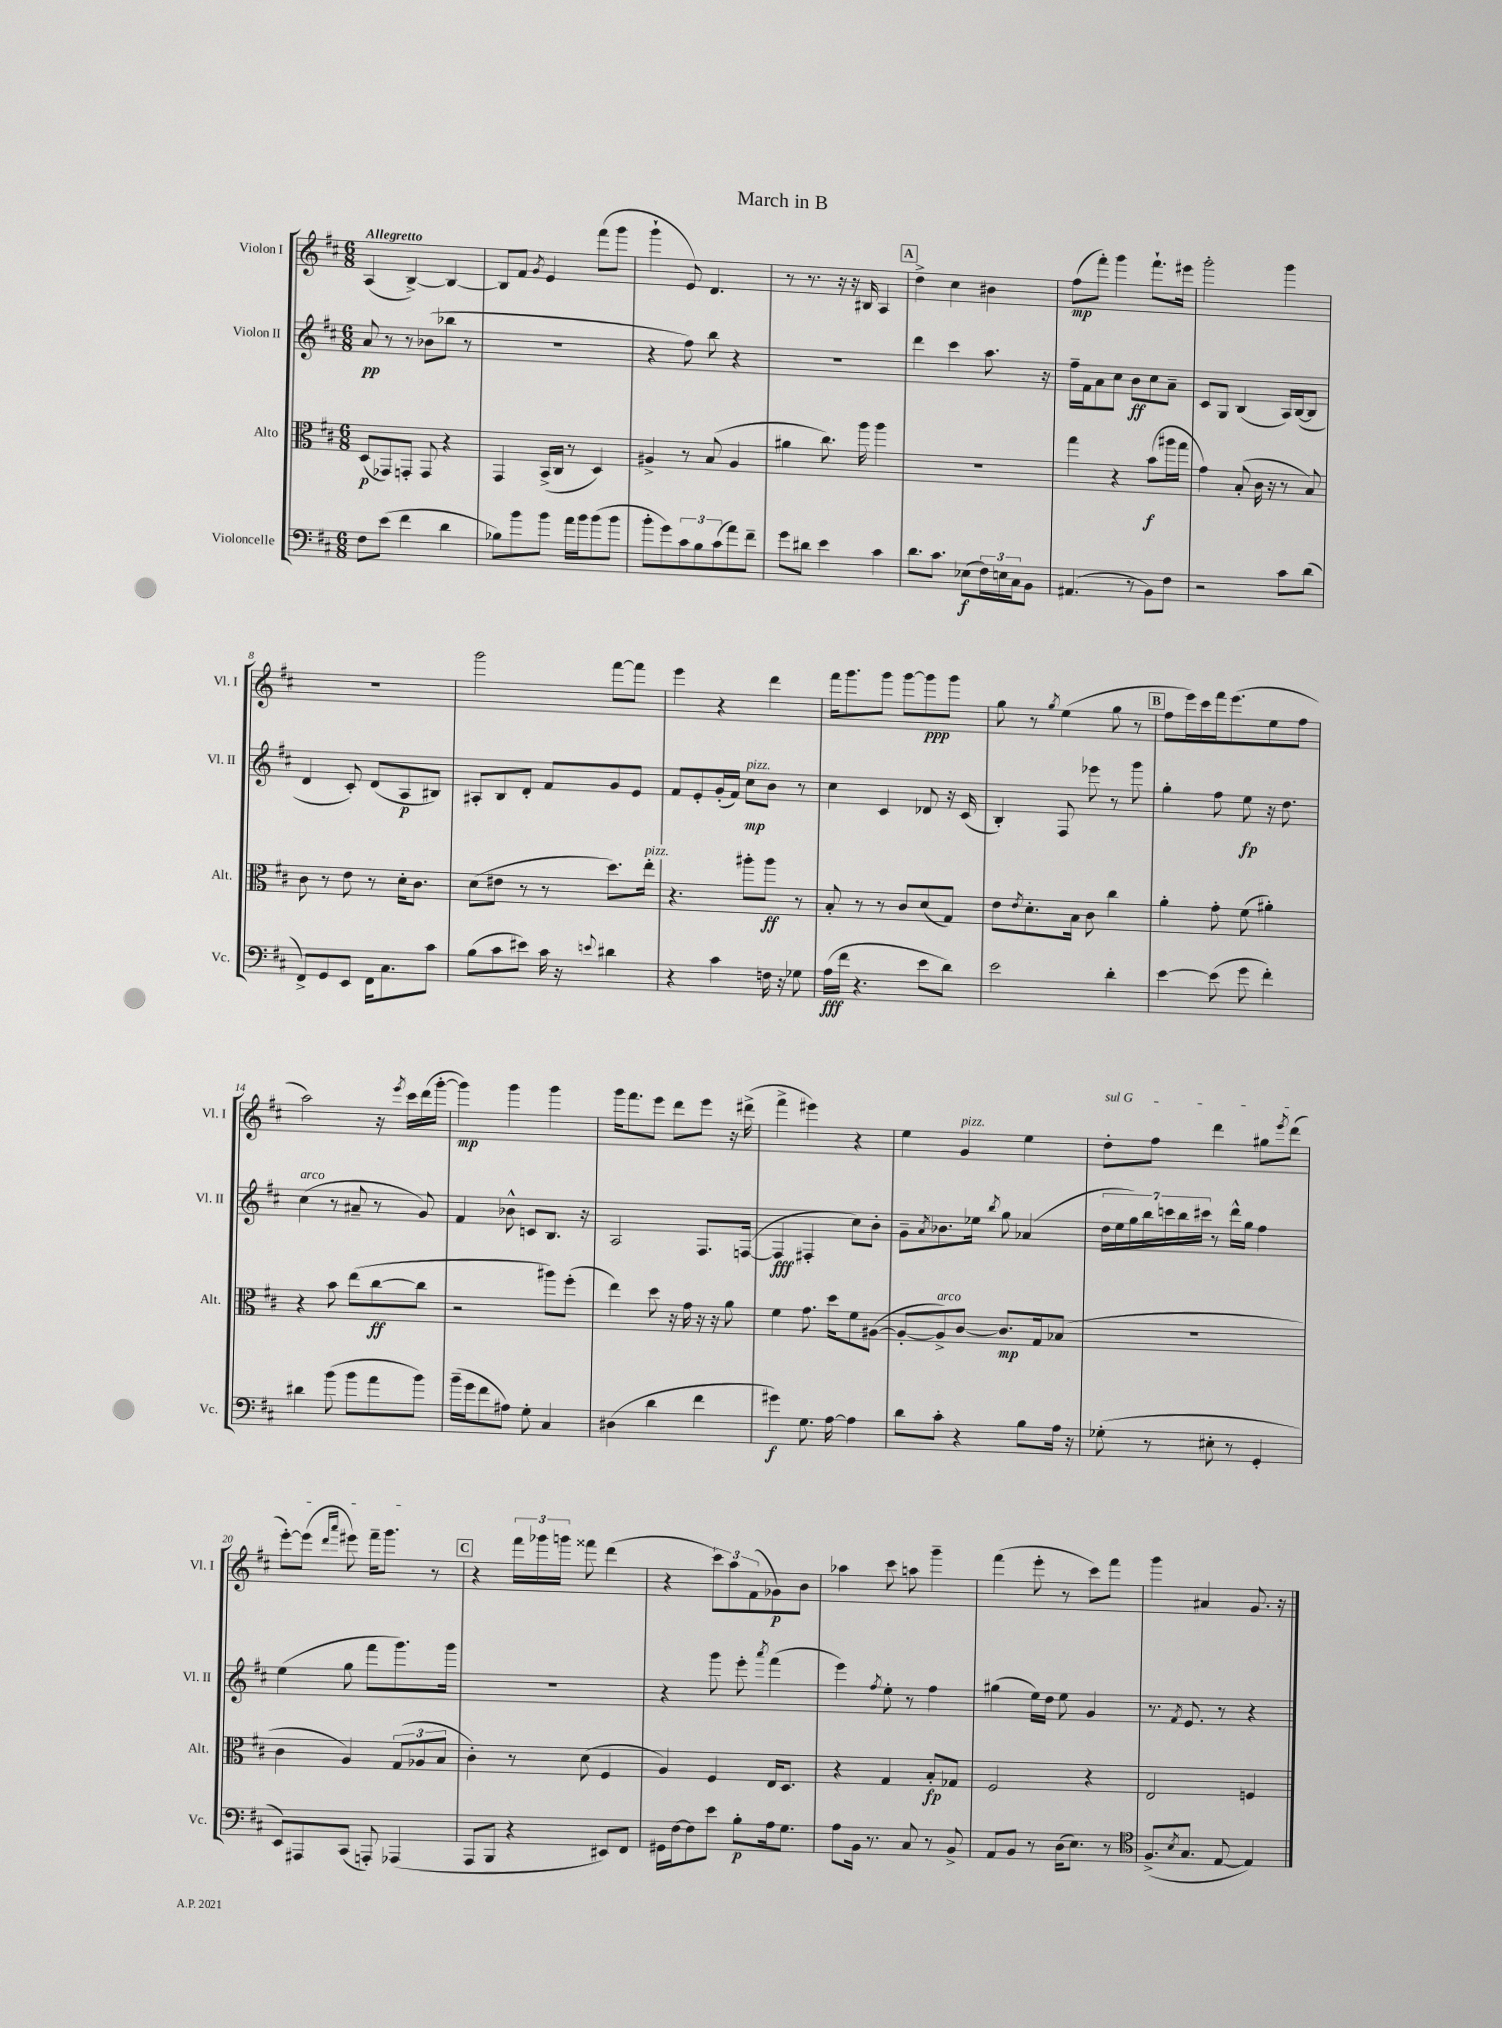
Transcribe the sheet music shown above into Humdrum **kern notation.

**kern	**kern	**kern	**kern
*staff4	*staff3	*staff2	*staff1
*clefF4	*clefC3	*clefG2	*clefG2
*k[f#c#]	*k[f#c#]	*k[f#c#]	*k[f#c#]
*M6/8	*M6/8	*M6/8	*M6/8
8F#\L	(8D/L	8a/	(4A/
(8e\J	8GG-/)	8r	.
4f#\	8GG'/J	8r	[4B^/)
.	8GG/	(8b-\L	.
4d\	4r	8bb-\J	4B/_
.	.	8r	.
=	=	=	=
8B-\L)	4GG/	2.r	8B/]L
8b\	.	.	8f#/J
.	.	.	8qg/
8b\J	(16BB^/LL	.	4e/
.	16C#/JJ	.	.
16a\LL	8r	.	.
16b\J	.	.	.
(8b\	4D/)	.	(8fff#\L
8b\J	.	.	8ggg\J
=	=	=	=
8b'\L	4A#^/	4r	4ggg`\
8g\)	.	.	.
12c#\	8r	8ff#\)	8e/)
12B\	.	.	.
.	(8B/	8bb\	4.d/
(12c#\	.	.	.
8a\)	4A#/	4r	.
8f#~\J	.	.	.
=	=	=	=
8g\L	4a#\	2.r	8r
8d#\J	.	.	8.r
4e\	8.cc#\)	.	.
.	.	.	16r
.	.	.	16r
.	16aa\	.	16B#/
4c#\	4aa\	.	4A/
=	=	=	=
8.d\L	2.r	4ddd\	4dd^\
8.c#\J	.	.	.
.	.	4ccc#\	4cc#\
(8E-\L	.	.	.
24F#\L)	.	8.aa\	4b#\
24E\	.	.	.
24C#\J	.	.	.
8BB\J	.	.	.
.	.	16r	.
=	=	=	=
(4.AA#/	4gg\	16ff#~\LL	(8ff#\L
.	.	16f#\J	.
.	.	8a\	8fff#'\J)
.	4r	8cc#\J	4ggg\
8r	.	8b\L	.
8BB\L)	(8b\L	8cc#\	8.fff#`\L
8F#\J	16aa#\L	8a~\J	.
.	16gg\JJ	.	16eee#\Jk
=	=	=	=
2r	4g\)	8c#/L	2ggg'\
.	.	8G/J	.
.	(8B'/	(4B/	.
.	16c#\	.	.
.	16r	.	.
8c#\L	8r	16A/LL)	4ggg\
.	.	([16B/J	.
(8d\J	8B/)	8B/]J	.
=	=	=	=
8FF#^/L)	8c#\	4d/	2.r
8GG/	8r	.	.
8EE/J	8e\	8c#'/)	.
16FF#\LK	8r	(8d/L	.
8.C#\	.	.	.
.	16d'\LK	8A/	.
.	8.c#\J	.	.
8c#\J	.	8B#/J)	.
=	=	=	=
(8B\L	(8d\L	8A#'/L	2ggg\
8c#\	8e#\J	8B/	.
8e#\J)	8r	8d'/J	.
16c#\	8r	8f#/L	.
16r	.	.	.
8qqe/	.	.	.
4d#\	8.dd\L)	8g/	[8fff#\L
.	.	8e/J	8fff#\]J
.	16ee'\Jk	.	.
=	=	=	=
4r	4.r	8f#/L	4eee\
.	.	8e'/	.
4c#\	.	(16g'/L	4r
.	.	16f#/JJ)	.
.	8aa#'\L	8cc#\L	.
16F\	8aa#\J	8b\J	4ddd\
16r	.	.	.
8G-\	8r	8r	.
=	=	=	=
(16A\LL	8B'/	4cc#\	16fff#\LK
16f#\JJ	.	.	8.ggg\
4.r	8r	.	.
.	8r	4c#/	8ggg\J
.	8c#/L	.	[8ggg\L
8e\L	(8d/	8d-/	8ggg\]
8d\J)	8G/J)	16r	8ggg\J
.	.	(16c#/	.
=	=	=	=
2e\	8e\L	4B'/)	8gg\
.	8qe/	.	.
.	8.d'\	.	8r
.	.	.	8qgg/
.	.	8F#/	(4ee\
.	16B\Jk	.	.
.	8c#\	8eee-\	.
4d'\	4cc#\	8r	8gg\
.	.	8ggg\	8r
=	=	=	=
[4e\	4a'\	4gg'\	8ff#\L
.	.	.	16eee\L)
.	.	.	16ccc#\
(8e\]	8g'\	8ff#\	16fff#\J
.	.	.	(8.eee\
8g\	(8f#\	8ee\	.
4f#'\)	4a#'\)	16r	8ee\
.	.	8.dd\	.
.	.	.	8ff#\J
=	=	=	=
4d#\	4r	(4cc#\	2aa\)
(8b\	8b\	8r	.
8b\L	(8ee\L	8a#~/	.
8a\	[8cc#\	8r	16r
.	.	.	8qeee/
.	.	.	16ccc#\LL
8b\J)	8cc#\]J	8g/)	(16ddd\
.	.	.	[16ggg'\JJ
=	=	=	=
(16b~\LL	2r	4f#/	4ggg\])
16g\J	.	.	.
8f#\	.	.	.
8A#\J)	.	8b-^^\	4ggg\
8G'\	.	8c/L	.
4C#/	8aa#\L)	8.B/J	4ggg\
.	(8ff#'\J	.	.
.	.	16r	.
=	=	=	=
(4D#\	4ee\)	2A/	16ggg\LK
.	.	.	8.fff#\
4d\	8dd\	.	8eee\J
.	16r	.	8ddd\L
.	16g\	.	.
4f#\	16r	8.F#/L	8eee\J
.	16r	.	.
.	8a\	.	16r
.	.	([16F/Jk	(16ddd#^\
=	=	=	=
4g#\)	4f#\	4F/]	4fff#^\
8.G\	8.g\	4F#'/	4eee#\)
[16A\	16dd\LK	.	.
4A\]	8f#\	8cc#\L)	4r
.	([8A#\J	8b'\J	.
=	=	=	=
8d\L	8A#'/_L	8g~\L	4ee\
.	.	8qa/	.
8c#'\J	8A#^/])	8.b-\	.
4r	[8c#/J	.	4g/
.	.	16ee-\Jk	.
.	.	8qbb/	.
.	8.c#/]L	8gg\	.
8B\L	.	(4a-/	4ee\
.	16G/k	.	.
16A\Jk	(8B-/J	.	.
16r	.	.	.
=	=	=	=
(8G-'\	2.r	28dd\LL	8dd'\L
.	.	28ee\	.
.	.	28gg\)	.
.	.	28bb\	.
8r	.	.	8ff#\J
.	.	28ccc\	.
.	.	28bb\	.
.	.	28ccc#\JJ	.
8E#'\	.	8r	4ddd\
8r	.	16ddd^^\LL	.
.	.	16gg\JJ	.
4GG'/	.	4ff#\	8gg#\L
.	.	.	8qeee/
.	.	.	(8ddd\J
=	=	=	=
8EE/L)	4c#\	(4ee\	[8eee'\L)
8AAA#/	.	.	(8eee\]J
.	.	.	16qqddd/LL
.	.	.	16qqaaa/JJ
(8CC#/J	4A/)	8gg\	8eee#\)
8AAA'/)	.	8fff#\L	16fff#~\LK
.	.	.	8.ggg\J
(4AAA-/	(12G/L	8.ggg\)	.
.	12A-/	.	.
.	.	.	8r
.	12B/J	.	.
.	.	16ggg\Jk	.
=	=	=	=
8AAA/L	4c#'\)	2.r	4r
8BBB/J	.	.	.
4r	8r	.	24fff#\LL
.	.	.	24ggg-\
.	.	.	24ggg\JJ
.	(8d\	.	8fff##\
8EE#/L)	4F#/	.	(4ddd\
8FF#/J	.	.	.
=	=	=	=
16GG#\LL	4A/)	4r	4r
[16F#\J	.	.	.
8F#\]	.	.	.
8e\J	4F#/	8ggg\	12ccc#\L)
.	.	.	12aa\
8B'\L	.	8eee'\	.
.	.	.	(12f#\
.	.	8qaaa/	.
16A\k	16E/LK	(4fff#\	8g-\)
8.G\J	8.D/J	.	.
.	.	.	8b\J
=	=	=	=
8A\L	4r	4eee\)	4aa-\
16BB\Jk	.	.	.
8.r	.	.	.
.	.	8qff#/	.
.	4G/	8ee'\	8ccc#\
8C#/	.	8r	8aa\
8r	8B'/L	4ff#\	4ggg~\
8BB^/	8G-/J	.	.
=	=	=	=
8AA/L	2F#/	(4gg#\	(4fff#\
8BB/J	.	.	.
8r	.	16ee\LL)	8eee'\
.	.	16dd\JJ	.
(16D\LK	.	8ee\	8r
8.E\J)	.	.	.
.	4r	4g/	8ccc#\L)
8r	.	.	8fff#\J
=	=	=	=
*clefC4	*	*	*
(8.F#^/L	2E/	8.r	4ggg\
8qB/	.	8qf#/	.
8.G/J	.	8.e/	.
.	.	.	4a#/
[8E/	.	8r	.
4E/])	4F/	4r	8.g/
.	.	.	16r
==	==	==	==
*-	*-	*-	*-
